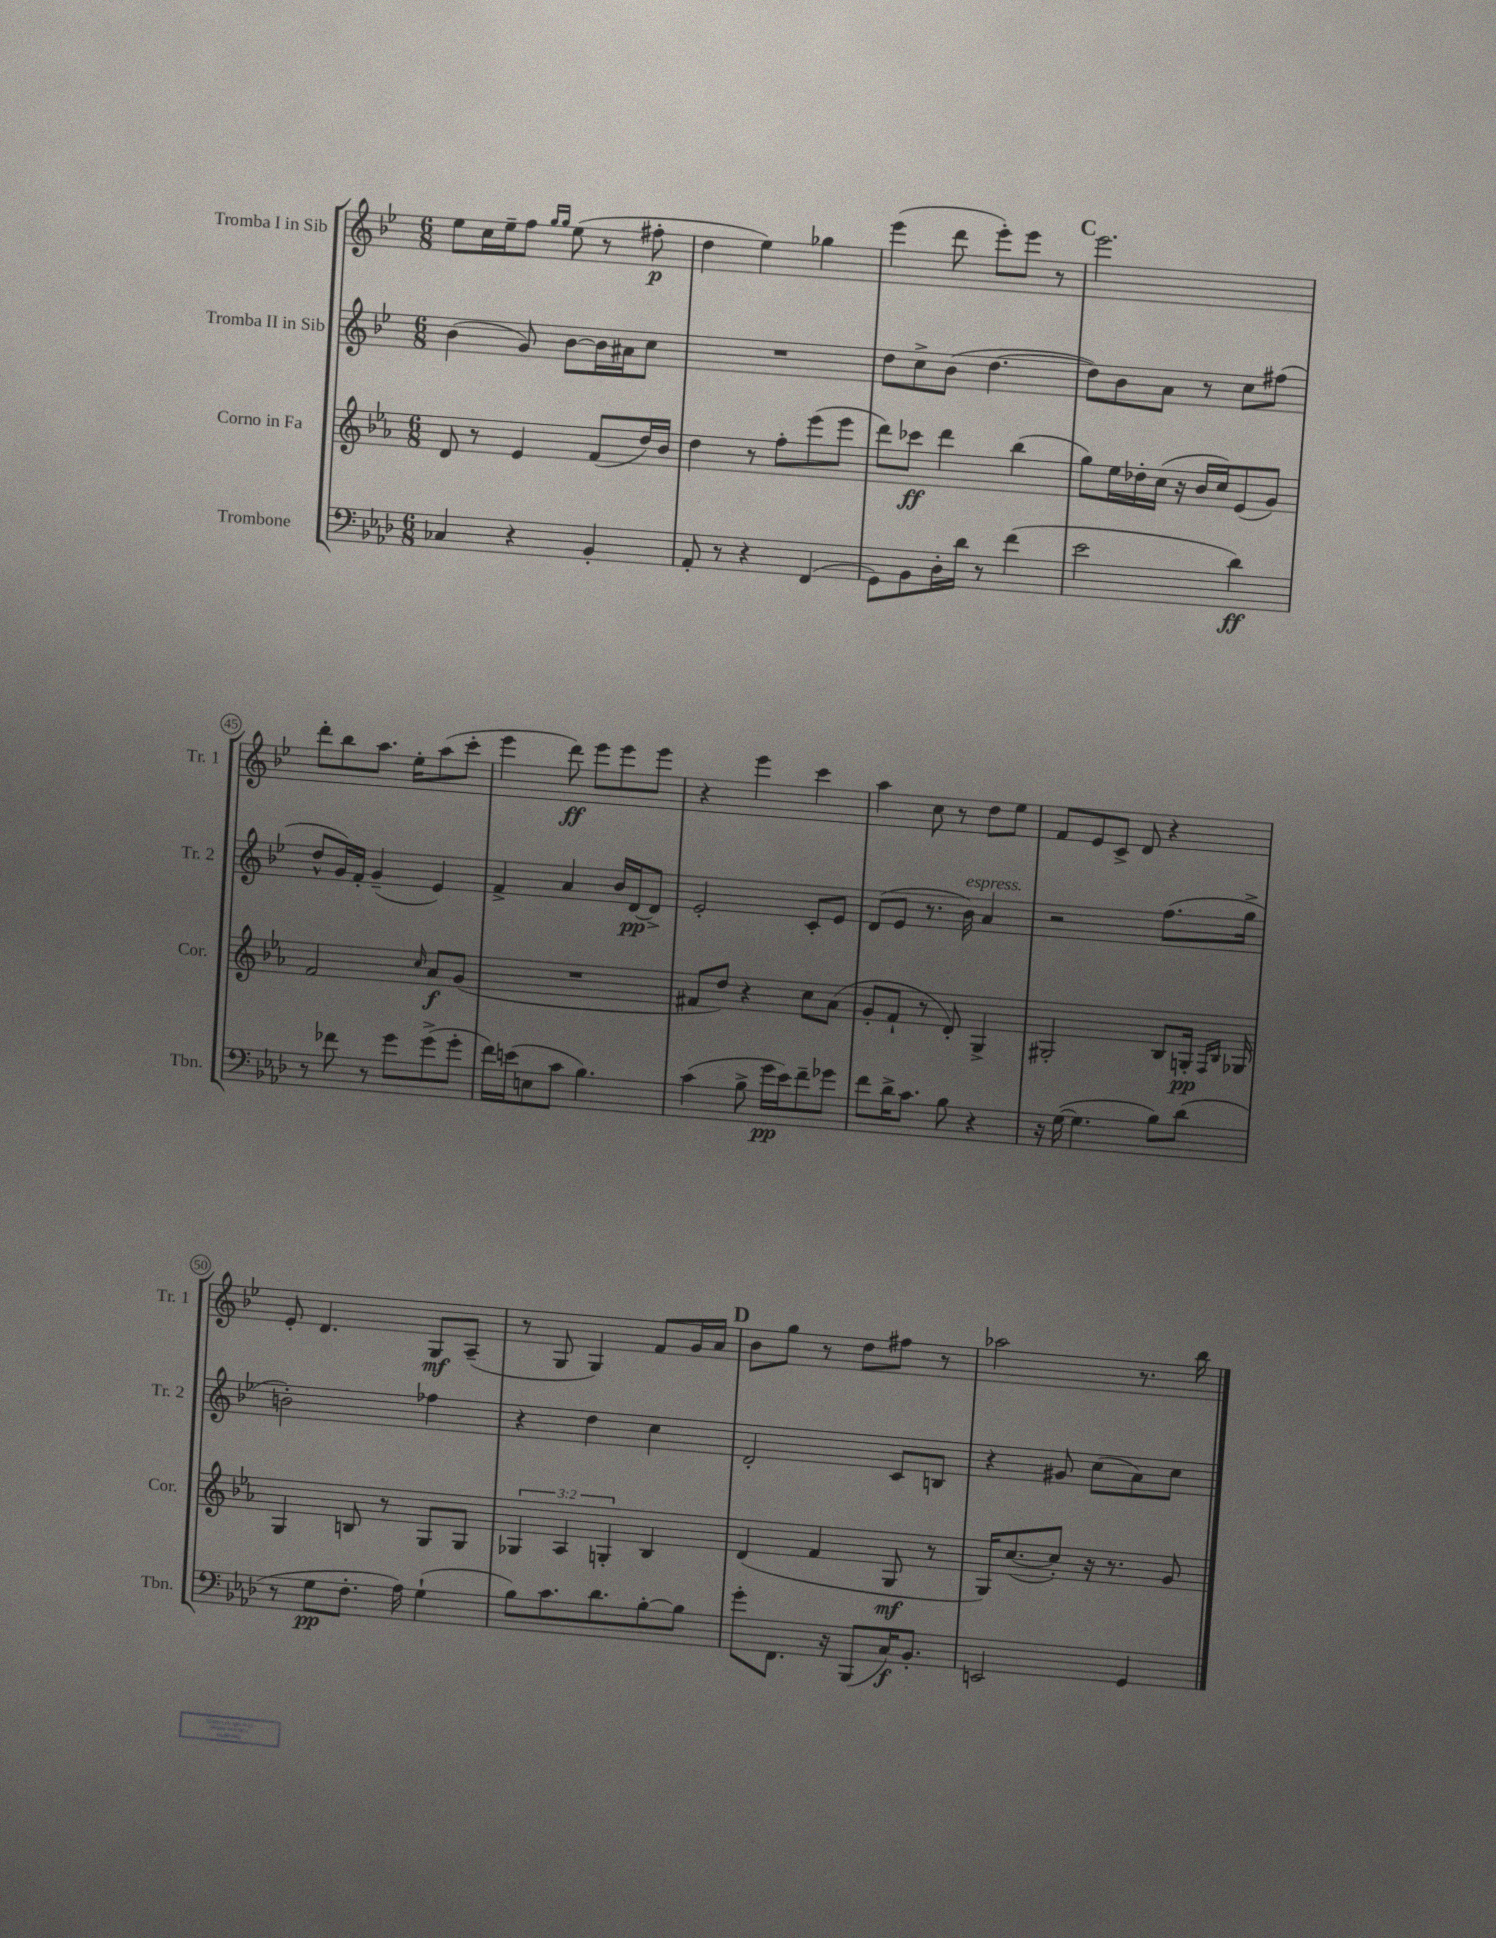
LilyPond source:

<<
\new StaffGroup <<
\new Staff = "s0" \with { instrumentName = "Tromba I in Sib" shortInstrumentName = "Tr. 1" } {
    \clef treble \key bes \major \numericTimeSignature \time 6/8
    ees''8 c''16 ees''16-- f''8 \grace { g''16 g''16 } ees''8( r8 fis''8-.\p |
    d''4 ees''4) ges''4 |
    ees'''4( d'''8 ees'''8-.) ees'''8 r8 |
    \mark \markup { \bold "C" } ees'''2. |
    d'''8-. bes''8 a''8. ees''16-. a''8( c'''8-. |
    ees'''4 d'''8\ff) ees'''8 ees'''8 ees'''8 |
    r4 ees'''4 c'''4 |
    a''4 c''8 r8 d''8 ees''8 |
    f'8 ees'8 c'8-> d'8 r4 |
    ees'8-. d'4. g8\mf a8--( |
    r8 g8 g4) f'8 g'16 a'16 |
    \mark \markup { \bold "D" } bes'8 g''8 r8 d''8 fis''8 r8 |
    aes''2 r8. bes''16 \bar "|." |
}
\new Staff = "s1" \with { instrumentName = "Tromba II in Sib" shortInstrumentName = "Tr. 2" } {
    \clef treble \key bes \major \numericTimeSignature \time 6/8
    bes'4( g'8) bes'8~ bes'16 ais'16 c''8 |
    R2. |
    d''8 c''8-> bes'8( d''4.~ |
    \mark \markup { \bold "C" } d''8) bes'8 a'8 r8 c''8 fis''8( |
    d''8-^ g'16) f'16-. g'4--( ees'4) |
    f'4-> a'4 bes'16 d'16~\pp d'8-> |
    ees'2-. c'8-. ees'8 |
    d'8( ees'8 r8. bes'16^\markup { \italic "espress." }) a'4 |
    r2 f''8.( g''16-> |
    b'2-.) fes''4 |
    r4 d''4 c''4 |
    \mark \markup { \bold "D" } d'2-. c'8 b8 |
    r4 gis'8 c''8( a'8) c''8 \bar "|." |
}
\new Staff = "s2" \with { instrumentName = "Corno in Fa" shortInstrumentName = "Cor." } {
    \clef treble \key ees \major \numericTimeSignature \time 6/8 \override Staff.TupletNumber.text = #tuplet-number::calc-fraction-text
    d'8 r8 ees'4 f'8( d''16) bes'16 |
    d''4 r8 f''8-. ees'''8( ees'''8 |
    d'''8) ces'''8\ff d'''4 bes''4( |
    \mark \markup { \bold "C" } g''8) ees''16 des''16-. c''16( r16 bes'16 c''16) ees'8( g'8) |
    f'2 \grace { c''16 } aes'8\f g'8( |
    R2. |
    fis'8 d''8) r4 c''8 aes'8( |
    g'8-. f'8-! r8 d'8-.) g4-> |
    gis2-. bes8 g16-.\pp \grace { f16 bes16 } ges16 |
    g4 b8 r8 g8 g8 |
    \tuplet 3/2 { ges4 aes4 g4-. } bes4 |
    \mark \markup { \bold "D" } d'4( f'4 g8\mf r8 |
    g16) c''8.~( c''8-.) r16 r8. g'8 \bar "|." |
}
\new Staff = "s3" \with { instrumentName = "Trombone" shortInstrumentName = "Tbn." } {
    \clef bass \key aes \major \numericTimeSignature \time 6/8
    ces4 r4 bes,4-. |
    aes,8-. r8 r4 f,4( |
    g,8) bes,8 des16-. des'16 r8 f'4( |
    \mark \markup { \bold "C" } ees'2 des'4\ff) |
    r8 fes'8 r8 g'8 g'8->( g'8-. |
    f'16) e'16( e8 c'8 bes4.) |
    c'4( bes8-> g'16\pp ees'16) f'8-- ges'8 |
    f'8 des'16-> c'8. bes8 r4 |
    r16 g16~( g4. bes8) des'8( |
    r8 g8\pp f8.-. aes16) g4-!( |
    bes8) c'8. des'8. bes8~-. bes8 |
    \mark \markup { \bold "D" } g'8-. f,8. r16 bes,,8( c16\f) bes,8.-. |
    e,2 g,4 \bar "|." |
}
>>
>>
\layout { \context { \Score currentBarNumber = #41 \override BarNumber.break-visibility = ##(#f #t #t) barNumberVisibility = #(every-nth-bar-number-visible 5) \override BarNumber.stencil = #(make-stencil-circler 0.1 0.3 ly:text-interface::print) } }
